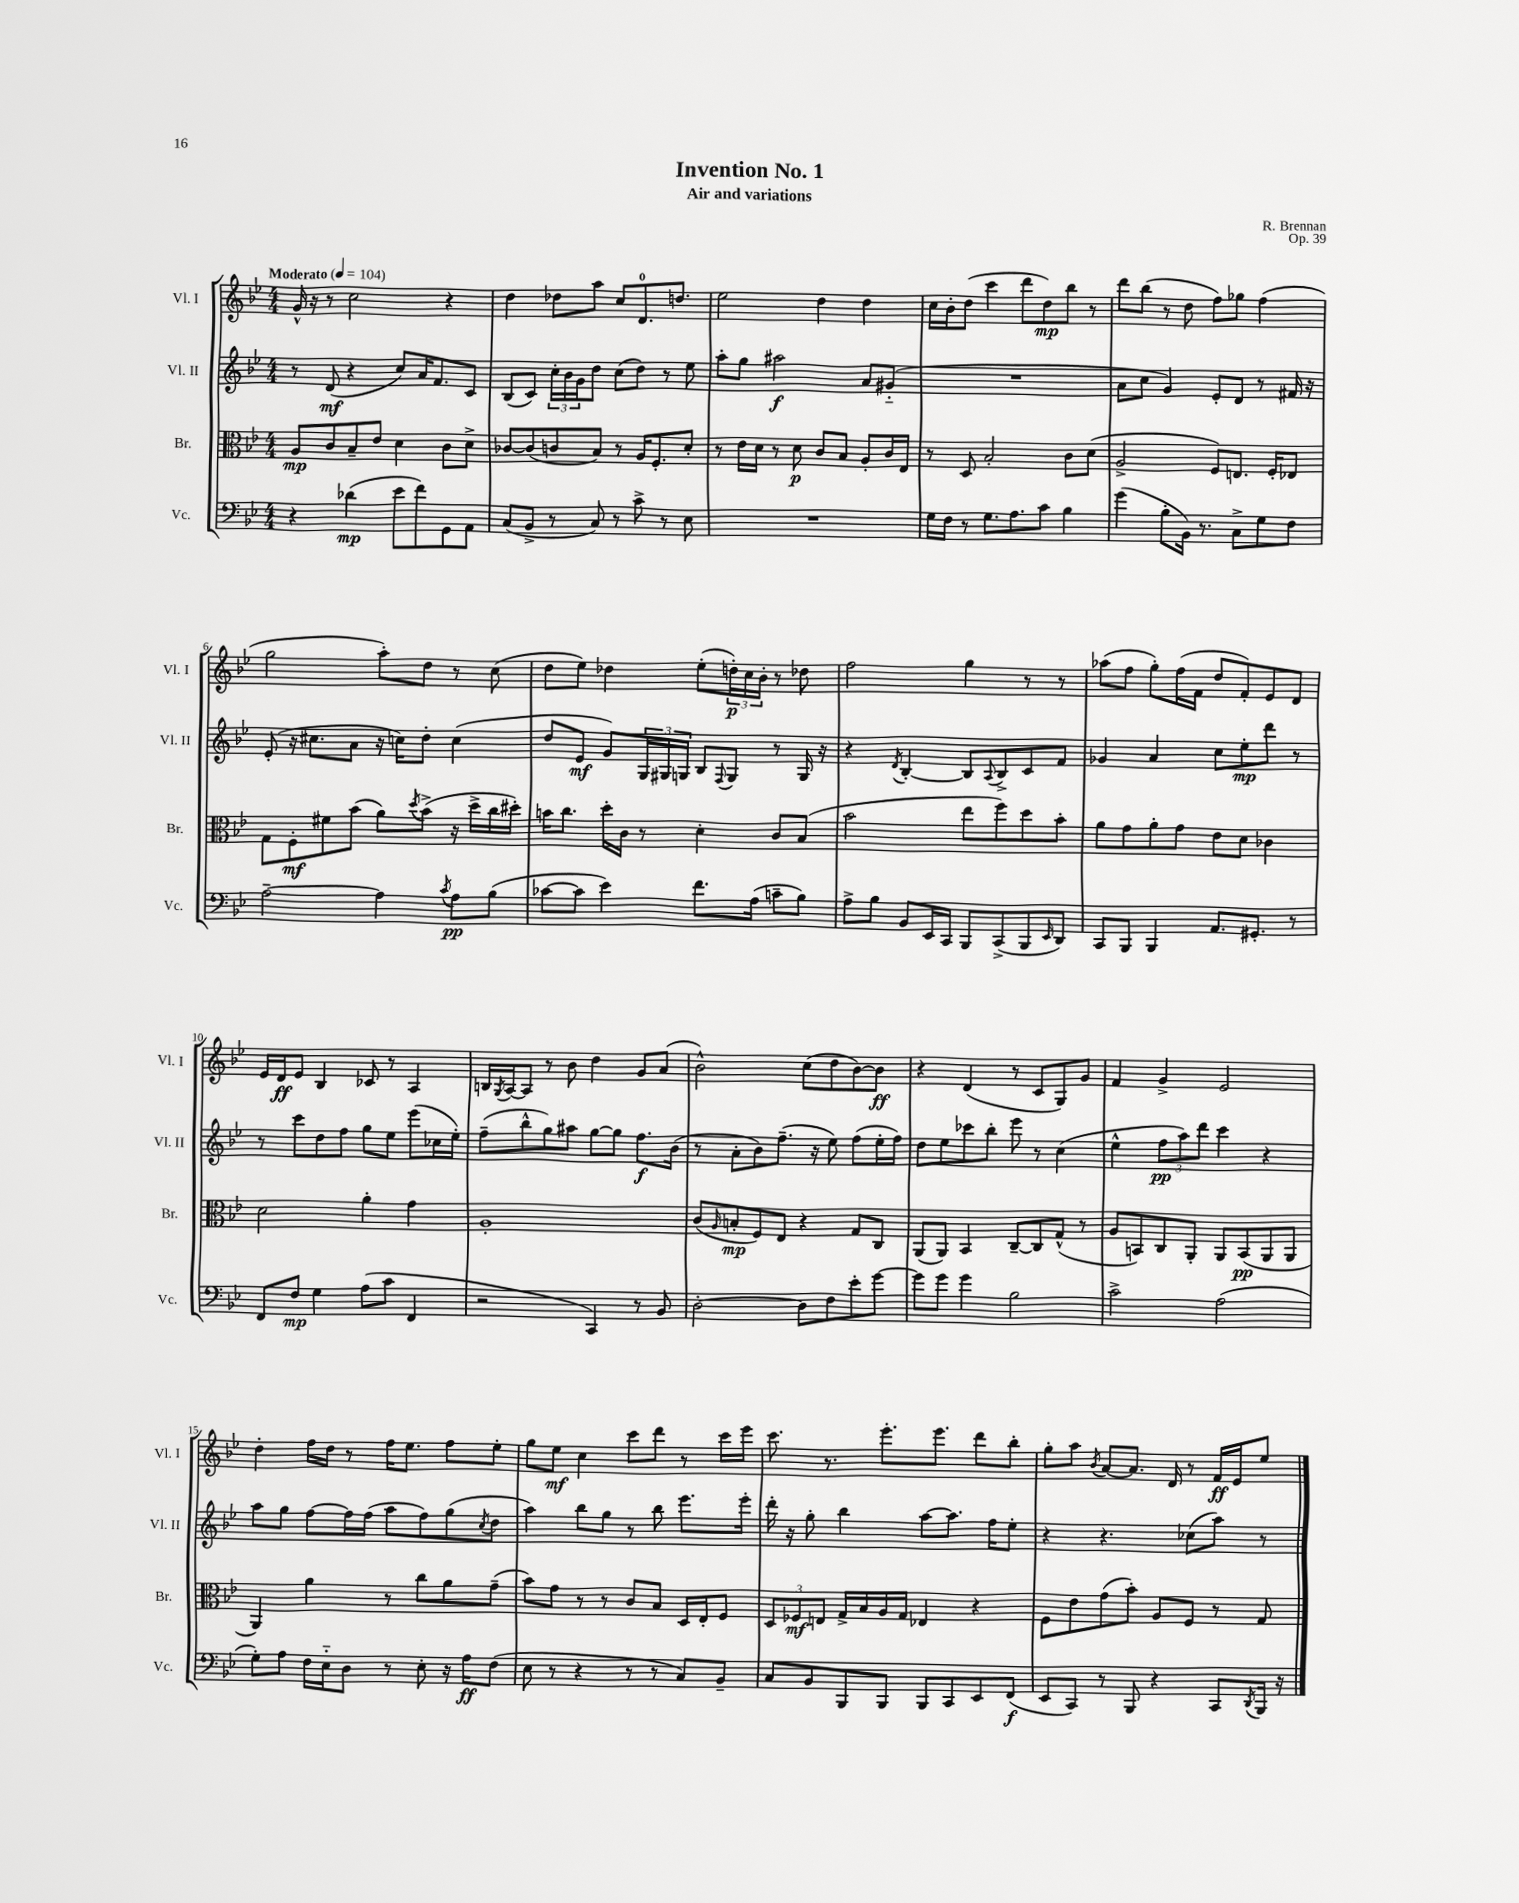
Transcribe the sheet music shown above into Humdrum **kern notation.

**kern	**kern	**kern	**kern
*staff4	*staff3	*staff2	*staff1
*clefF4	*clefC3	*clefG2	*clefG2
*k[b-e-]	*k[b-e-]	*k[b-e-]	*k[b-e-]
*M4/4	*M4/4	*M4/4	*M4/4
*MM104	*MM104	*MM104	*MM104
4r	8A	8r	16g^^
.	.	.	16r
.	8c	(8d	8r
(4d-	8B-~	4r	2cc
.	8e-	.	.
8e-	4d	8cc)	.
8f)	.	16a	.
.	.	8.f	.
8GG	8c	.	4r
8AA	8d^	8c	.
=	=	=	=
(8C	[8c-	(8B-	4dd
8BB-^	(8c-]	8c)	.
8r	8c	24cc'	8dd-
.	.	24b-	.
.	.	24g	.
8C)	8B-)	8dd	8aa
8r	8r	(8cc	8cc
8c^	16A	8dd)	8.d
.	8.F'	.	.
8r	.	8r	.
.	.	.	8.dd
8E-	8d'	8ee-	.
=	=	=	=
1r	8r	8aa'	2ee-
.	16e-	8gg	.
.	16d	.	.
.	8r	2aa#	.
.	8d	.	.
.	8c	.	4dd
.	8B-	.	.
.	8A'	8a	4dd
.	16c	(8g#'~	.
.	16E-	.	.
=	=	=	=
16G	8r	1r	16cc
16F	.	.	16b-'
8r	8D	.	(8dd
8.G	2B-'	.	4ccc
8.A	.	.	.
.	.	.	8ddd
8c	.	.	8dd)
4B-	8c	.	8bb-
.	(8d	.	8r
=	=	=	=
(4g	2A^	8a	8ddd
.	.	8cc	(8bb-
8B-'	.	4g)	8r
16BB-)	.	.	8dd
8.r	.	.	.
.	8F)	8e-'	8ff)
8C^	8.E	8d	8gg-
8G	.	8r	(4ff
.	16F'	.	.
8F	8E-	16f#	.
.	.	16r	.
=	=	=	=
[2A~	8G	(8e-'	2gg
.	8F'	16r	.
.	.	8.cc#	.
.	8f#	.	.
.	(8b-	8a	.
4A]	8a)	16r	8aa')
.	.	16cc)	.
.	8qdd	.	.
.	(8b-^	8dd'	8dd
8qc	.	.	.
8A	16r	(4cc	8r
.	16dd^	.	.
(8B-	16cc	.	(8cc
.	16dd#')	.	.
=	=	=	=
[8c-	16b	8dd	8dd
.	8.cc	.	.
8c-]	.	8e-	8ee-)
4e-)	16dd'	8g)	4dd-
.	16c	.	.
.	8r	24G	.
.	.	24G#	.
.	.	24G	.
8.f	4d'	8B-	(8ee-'
.	.	8qqF	.
.	.	8G	24dd')
.	.	.	24cc
(16A	.	.	.
.	.	.	24b-'
8c~	8c	8r	8r
8B-)	(8B-	16G	8dd-
.	.	16r	.
=	=	=	=
8A^	2b-	4r	2ff
8B-	.	.	.
.	.	8qd	.
8BB-	.	[4B-'	.
16EE-	.	.	.
16CC	.	.	.
8BBB-	8ee-	8B-]	4gg
.	.	8qqA	.
(8CC^	8ff)	8B-^	.
8BBB-	8dd	8c	8r
16qqEE-	.	.	.
8DD)	8b-'	8f	8r
=	=	=	=
8CC	8a	4g-	(8aa-
8BBB-	8g	.	8ff
4BBB-	8a'	4a	8gg')
.	8g	.	(16ff
.	.	.	16f
8.AA	8e-	8cc	8dd
.	8d	8ee-'	8f')
8.GG#'	.	.	.
.	4c-	8ddd	8e-
8r	.	8r	8d
=	=	=	=
8FF	2d	8r	16e-
.	.	.	16d
8F	.	8ccc	8e-
4G	.	8dd	4B-
.	.	8ff	.
(8A	4a'	8gg	8c-
8c	.	8ee-	8r
4FF	4g	(8eee-	4A
.	.	16cc-	.
.	.	16ee-')	.
=	=	=	=
2r	1A'	(8ff~	16B
.	.	.	8qG
.	.	.	[16A
.	.	8bb-^^	8A]
.	.	8gg)	8r
.	.	8aa#	8b-
4CC)	.	[8gg	4dd
.	.	8gg]	.
8r	.	8.ff	8g
8BB-	.	.	(8a
.	.	(16b-	.
=	=	=	=
[2D'	(8c	8r	2b-^^)
.	16qqA	.	.
.	8B'	8a'	.
.	8F)	8b-)	.
.	8E-	(8.ff~	.
8D]	4r	.	(8cc
.	.	16r	.
8F	.	8ee-)	8dd
8e-'	8G	(8ff	[8b-)
[8g	8C	16ee-'	8b-]
.	.	16ff)	.
=	=	=	=
8g]	(8AA	8dd	4r
8g	8AA)	8ee-	.
4g	4BB-	8ccc-	(4d
.	.	8bb-'	.
2B-	[8C~	8eee-	8r
.	8C]	8r	8c
.	(8G^^	(4cc	8G)
.	8r	.	8g
=	=	=	=
2c^	8A	4ee-^^	4f
.	8BB)	.	.
.	8C	12ff	4g^
.	.	12aa)	.
.	8AA'	.	.
.	.	12ddd	.
(2A	8AA	4ccc	2e-
.	(8BB	.	.
.	8AA	4r	.
.	8AA	.	.
=	=	=	=
8G')	4AA)	8aa	4dd'
8A	.	8gg	.
16F	4a	[8ff	16ff
16E-'~	.	.	16dd
8D	.	16ff]	8r
.	.	(16ff	.
8r	8r	8aa	16ff
.	.	.	8.ee-
8E-'	8cc	8ff)	.
16r	8a	(8gg	8ff
16A	.	.	.
.	.	8qcc	.
(8F	(8g~	8dd	8ee-'
=	=	=	=
8E-	8b-)	4aa)	8gg
8r	8g	.	8ee-
4r	8r	8bb-	4cc
.	8r	8gg	.
8r	8c	8r	8ccc
8r	8B-	8bb-	8ddd
8C)	16D	8.eee-	8r
.	16E-'	.	.
8BB-~	8F	.	16ccc
.	.	16eee-'	16eee-
=	=	=	=
8C	12D	16ddd'	8.ccc
.	.	16r	.
.	12F-	.	.
8BB-	.	8gg'	.
.	12E	.	.
.	.	.	8.r
8BBB-	16G^	4bb-	.
.	16B-	.	.
8BBB-	16A	.	8.eee-'
.	16G	.	.
8BBB-	4E-	[8aa	.
.	.	.	8.eee-
8CC	.	8.aa]	.
8EE-	4r	.	8ddd
.	.	16ff	.
(8FF	.	8ee-'	8bb-'
=	=	=	=
8EE-	8F	4r	8gg'
8CC)	8e-	.	8aa
.	.	.	8qb-
8r	(8g	4.r	[8a
8BBB-	8b-')	.	8.a]
4r	8A	.	.
.	.	.	16d
.	8F	(8cc-	8r
8CC	8r	8aa)	16f
.	.	.	16e-
8qDD	.	.	.
16BBB-	8G	8r	8ee-
16r	.	.	.
==	==	==	==
*-	*-	*-	*-
